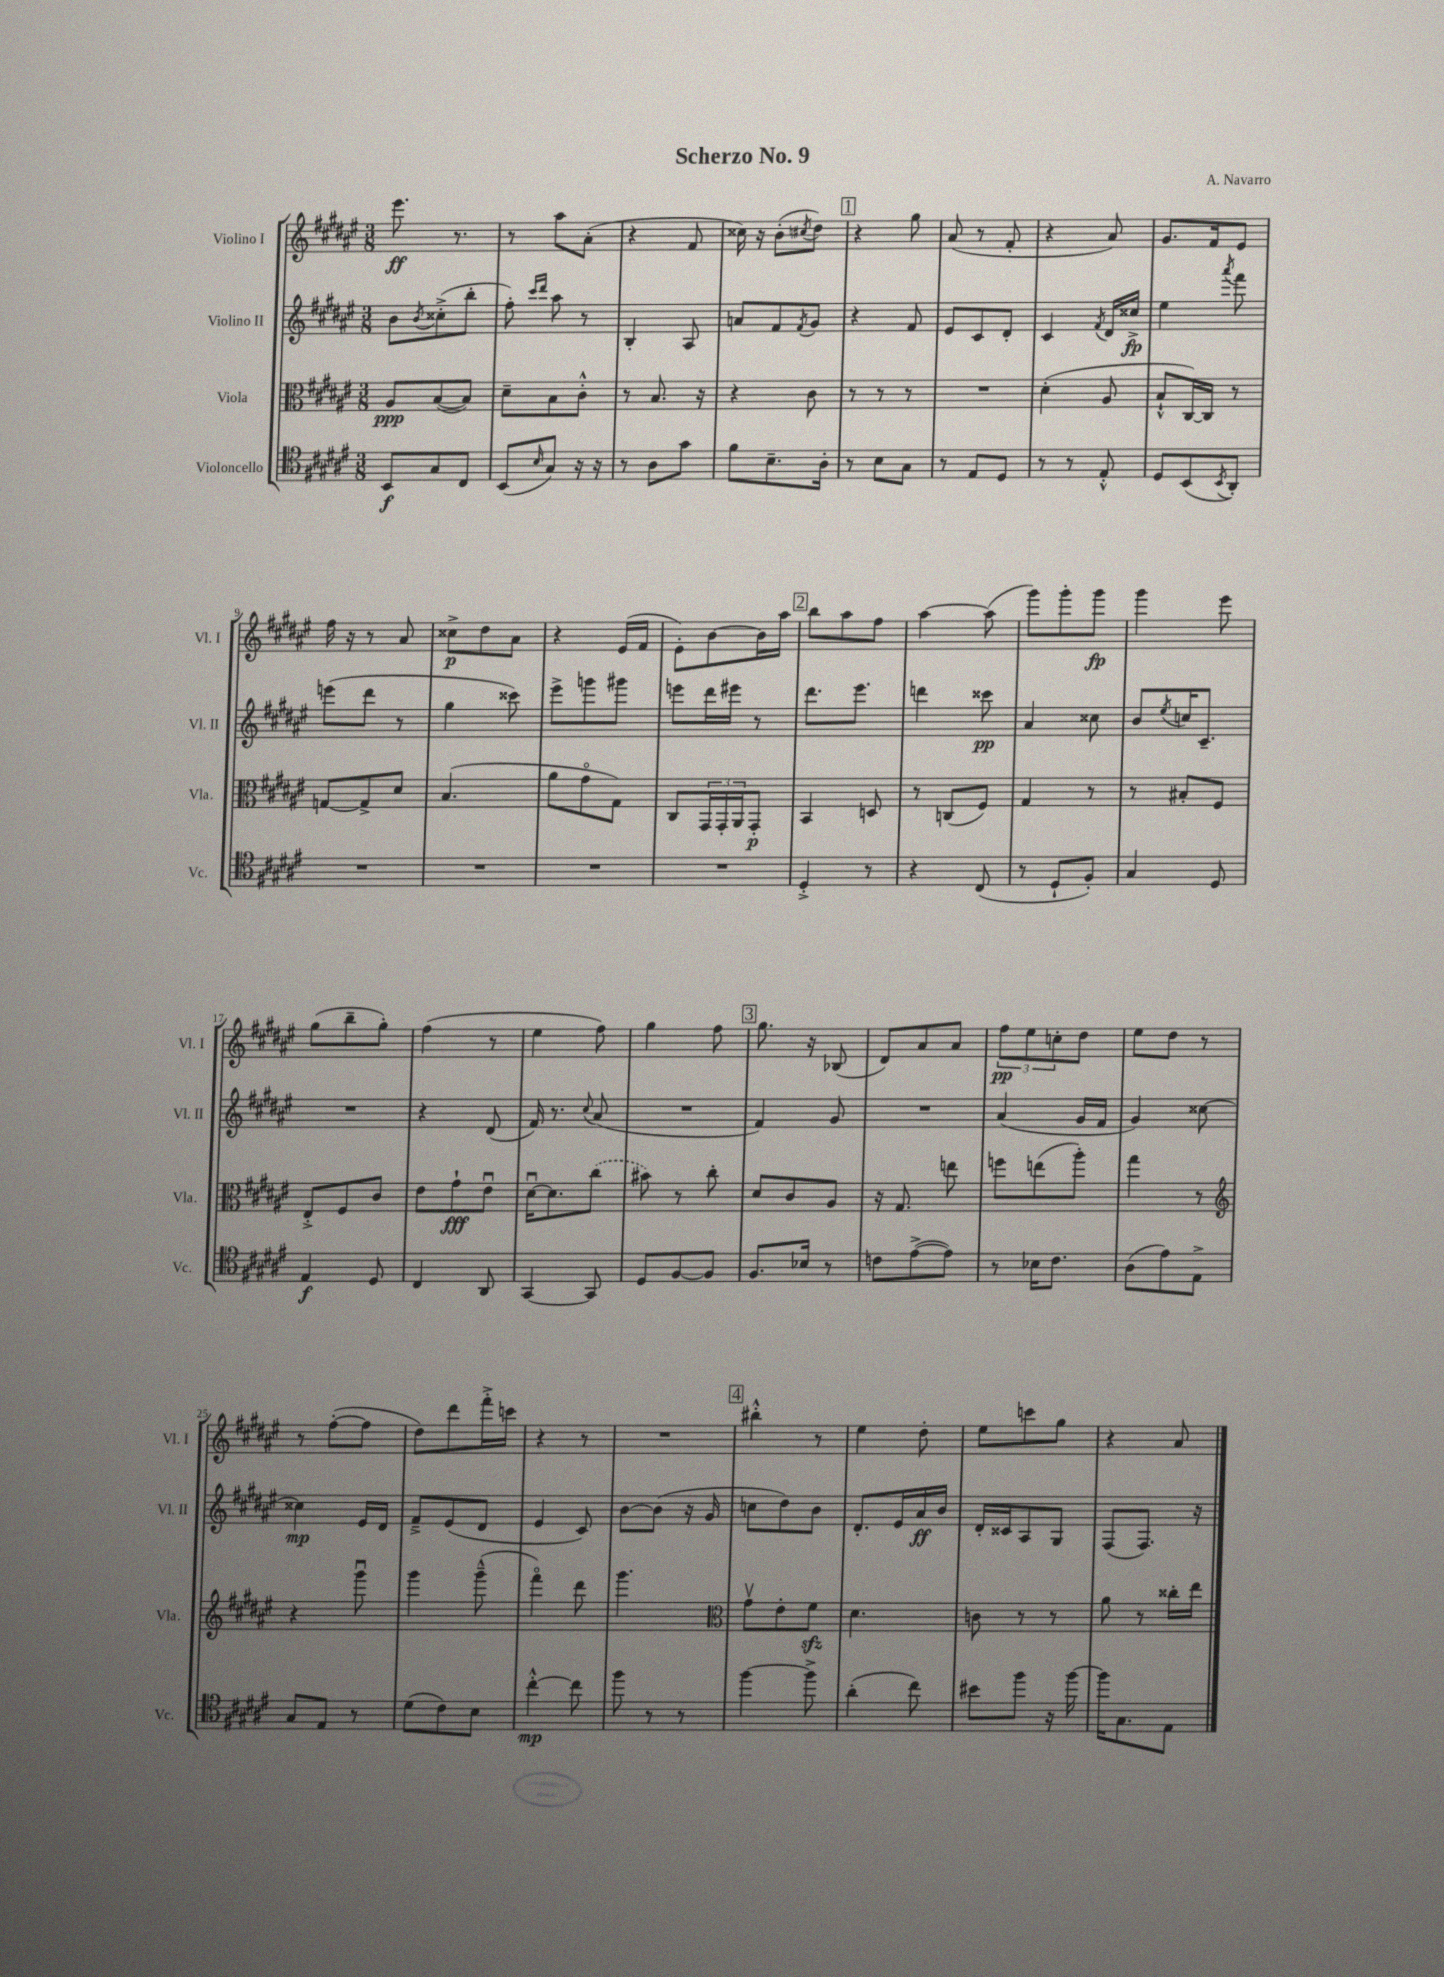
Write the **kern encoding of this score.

**kern	**kern	**kern	**kern
*staff4	*staff3	*staff2	*staff1
*clefC4	*clefC3	*clefG2	*clefG2
*k[f#c#g#d#a#e#]	*k[f#c#g#d#a#e#]	*k[f#c#g#d#a#e#]	*k[f#c#g#d#a#e#]
*M3/8	*M3/8	*M3/8	*M3/8
8BB	8A#	8b	8.eee#
.	.	8qb	.
8G#	([8B	(8cc##'^	.
.	.	.	8.r
8C#	8B])	8bb'	.
=	=	=	=
(8BB	8d#~	8ff#')	8r
.	.	16qqccc#	.
16qqB	.	16qqddd#	.
8G#)	8B	8aa#	8aa#
16r	8c#'^^	8r	(8a#'
16r	.	.	.
=	=	=	=
8r	8r	4B'	4r
8A#	8.B	.	.
8g#	.	8A#	8f#
.	16r	.	.
=	=	=	=
8f#	4r	8a	16cc##)
.	.	.	16r
8.B~	.	8f#	(8b'
.	.	8qf#	8qcc#
.	8c#	8g#	8dd#)
16A#'	.	.	.
=	=	=	=
8r	8r	4r	4r
8B	8r	.	.
8G#	8r	8f#	8gg#
=	=	=	=
8r	4.r	8e#	(8a#
8E#	.	8c#	8r
8D#	.	8d#'	8f#'
=	=	=	=
8r	(4d#'	4c#	4r
8r	.	.	.
.	.	8qf#	.
8E#'^^	8A#	16d#	8a#)
.	.	16cc##^	.
=	=	=	=
8D#	8B`^^	4ee#	8.g#
(8BB	[16C#)	.	.
.	16C#]	.	16f#
8qBB	.	8qaaa#	.
8AA#')	8r	8fff#	8e#
=	=	=	=
4.r	[8G	(8eee	16ff#
.	.	.	16r
.	8G^]	8ddd#	8r
.	8d#	8r	8a#
=	=	=	=
4.r	(4.B	4gg#	8cc##^
.	.	.	8dd#
.	.	8ccc##)	8a#
=	=	=	=
4.r	8a#	8eee#^	4r
.	8g#o	8ggg	.
.	8G#)	8ggg#	(16e#
.	.	.	16f#
=	=	=	=
4.r	8C#	8eee	8e#')
.	24GG#	16ddd#	[8b
.	24GG#'	.	.
.	.	16eee#	.
.	24AA#	.	.
.	8GG#'	8r	16b]
.	.	.	16aa#
=	=	=	=
4D#'^	4BB	8.ddd#	8bb
.	.	.	8aa#
.	.	8.eee#	.
8r	8D	.	8ff#
=	=	=	=
4r	8r	4ddd	[4aa#
.	(8C	.	.
(8C#	8F#)	8ccc##	(8aa#]
=	=	=	=
8r	4G#	4a#	8ggg#)
8D#`	.	.	8ggg#'
8F#')	8r	8cc##	8ggg#
=	=	=	=
4G#	8r	8b	4ggg#
.	.	8qee#	.
.	8B#'	16cc	.
.	.	8.c#~	.
8D#	8F#	.	8eee#
=	=	=	=
4E#	8E#'^	4.r	(8gg#
.	8F#	.	8bb~
8D#	8c#	.	8gg#')
=	=	=	=
4C#	8e#	4r	(4ff#
.	8g#`	.	.
8AA#	8e#u	(8d#	8r
=	=	=	=
[4GG#	[16d#u	16f#)	4ee#
.	8.d#]	8.r	.
.	.	8qqcc#	.
8GG#]	(8cc#	(8a#	8ff#)
=	=	=	=
8D#	8b#)	4.r	4gg#
[8F#	8r	.	.
8F#]	8cc#'	.	8ff#
=	=	=	=
8.F#	8d#	4f#)	8.gg#
.	8c#	.	.
16B-	.	.	16r
8r	8A#	8g#	(8B-
=	=	=	=
8c	16r	4.r	8d#)
.	8.G#	.	.
([8e#^	.	.	8a#
8e#])	8ee	.	8a#
=	=	=	=
8r	8ff	(4a#	12ff#
.	.	.	12ee#
16B-	(8ee	.	.
.	.	.	12cc'
8.c#	.	.	.
.	8aa#')	16g#	8dd#
.	.	16f#	.
=	=	=	=
(8A#	4gg#	4g#)	8ee#
8e#)	.	.	8dd#
8E#^	8r	[8cc##	8r
=	=	=	=
*	*clefG2	*	*
8G#	4r	4cc##]	8r
8E#	.	.	([8ff#'
8r	8ggg#u	16e#	8ff#]
.	.	16d#	.
=	=	=	=
(8d#	4ggg#	8f#~^	8dd#)
8c#)	.	(8e#	8ddd#
8B	(8ggg#~^^	8d#	16fff#'^
.	.	.	16ccc
=	=	=	=
[4cc#'^^	4fff#o)	4e#	4r
8cc#]	8ddd#	8c#)	8r
=	=	=	=
8ff#	4.ggg#	[8b	4.r
8r	.	(8b]	.
8r	.	16r	.
.	.	16g#	.
=	=	=	=
*	*clefC3	*	*
[4ff#	8g#v	8cc	4bb#'^^
.	8e#'	8dd#)	.
8ff#^]	8f#	8b	8r
=	=	=	=
(4a#'	4.d#	8.d#'	4ee#
.	.	16e#	.
8cc#)	.	16a#	8dd#'
.	.	16b	.
=	=	=	=
8b#	8c	16d#'	8ee#
.	.	16c##	.
8ff#	8r	8A#	8ccc
16r	8r	8G#	8gg#
[16ff#	.	.	.
=	=	=	=
16ff#]	8a#	(8F#	4r
8.G#	.	.	.
.	8r	8.F#)	.
8E#	16cc##'	.	8a#
.	16ee#	16r	.
==	==	==	==
*-	*-	*-	*-
